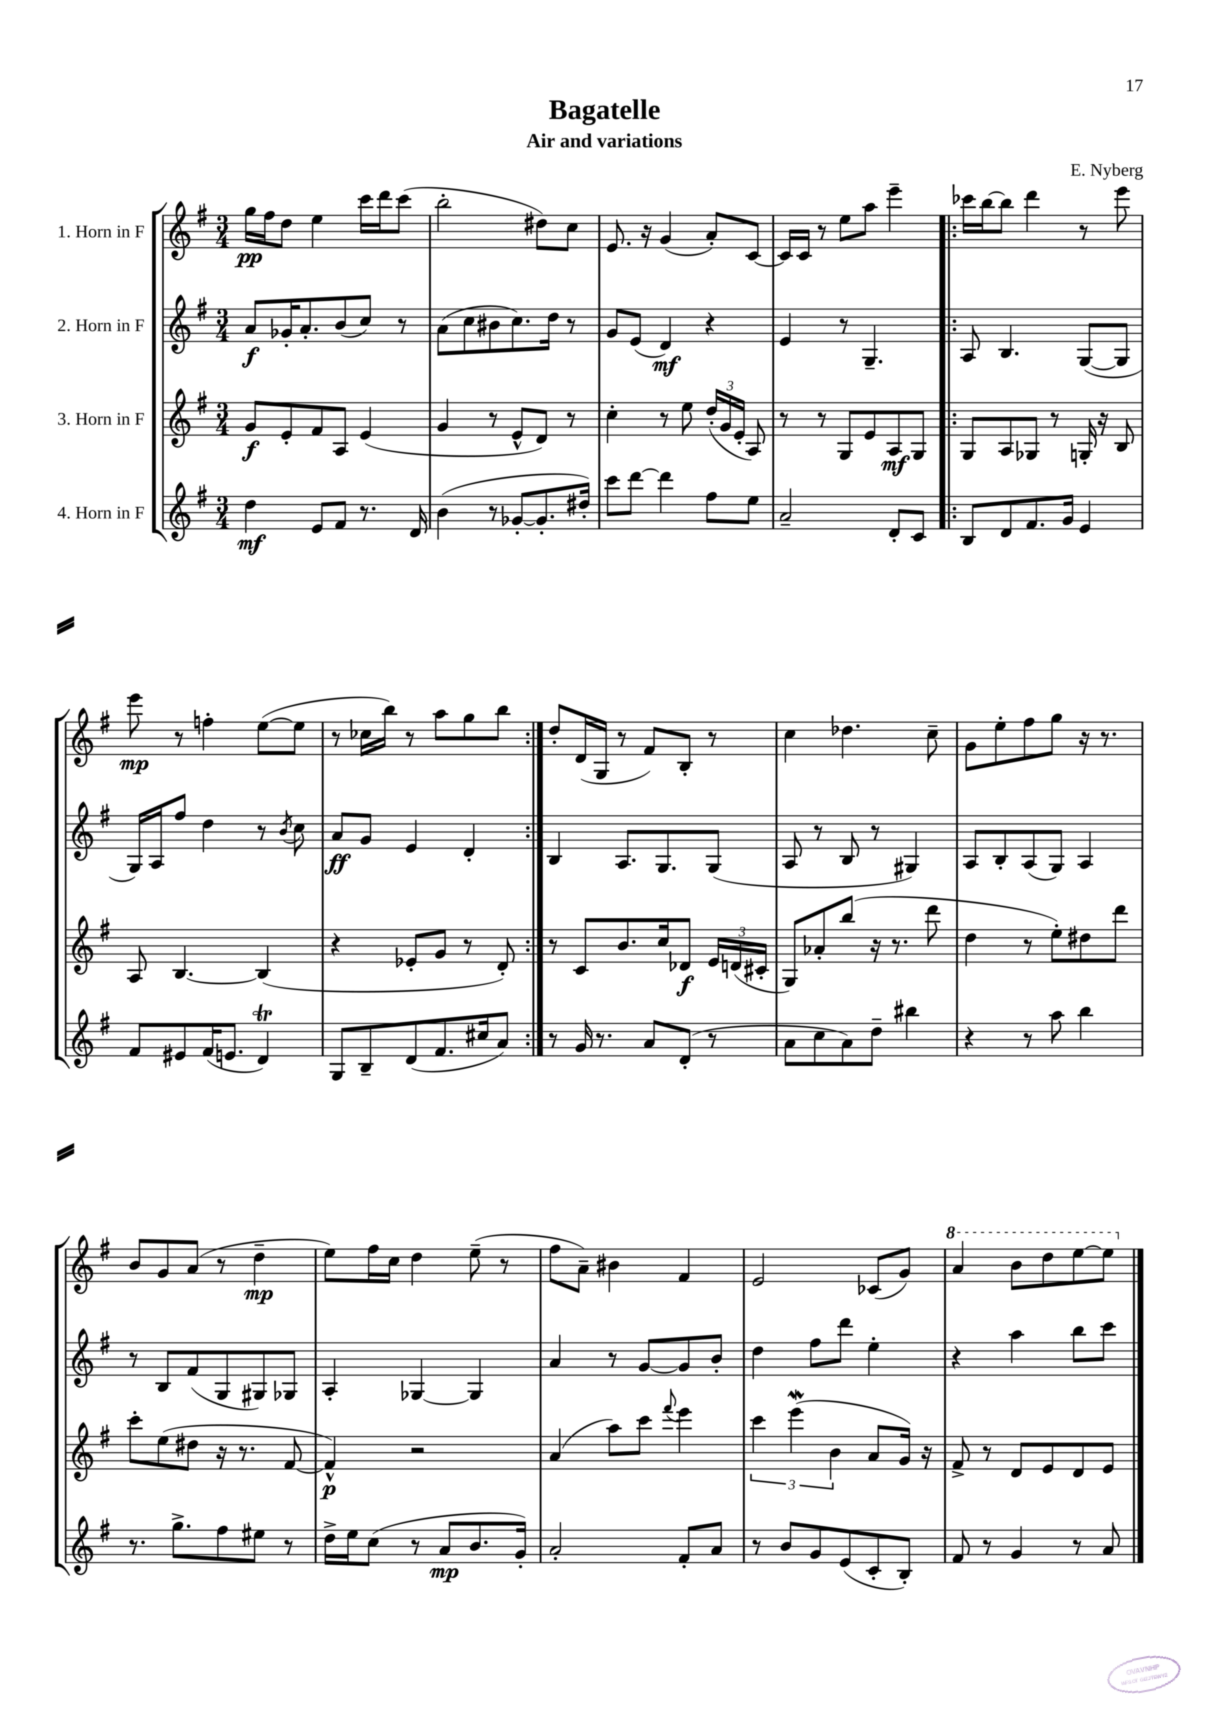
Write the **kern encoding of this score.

**kern	**kern	**kern	**kern
*staff4	*staff3	*staff2	*staff1
*clefG2	*clefG2	*clefG2	*clefG2
*k[f#]	*k[f#]	*k[f#]	*k[f#]
*M3/4	*M3/4	*M3/4	*M3/4
4dd	8g	8a	16gg
.	.	.	16ff#
.	8e'	16g-'	8dd
.	.	8.a'	.
8e	8f#	.	4ee
8f#	8A	(8b	.
8.r	(4e	8cc)	16ccc
.	.	.	16ddd
.	.	8r	(8ccc
16d	.	.	.
=	=	=	=
(4b	4g	(8a	2bb'
.	.	8cc	.
8r	8r	8b#	.
[8g-'	8e^^	8.cc)	.
8.g-']	8d)	.	8dd#)
.	.	16dd	.
.	8r	8r	8cc
16dd#')	.	.	.
=	=	=	=
8ccc	4cc'	8g	8.e
[8ddd	.	(8e	.
.	.	.	16r
4ddd]	8r	4d)	(4g
.	8ee	.	.
8ff#	(24dd'	4r	8a')
.	24g	.	.
.	24e'	.	.
8ee	8A)	.	[8c
=	=	=	=
2a~	8r	4e	16c]
.	.	.	16c
.	8r	.	8r
.	8G	8r	8ee
.	8e	4.G~	8aa
8d'	8A	.	4eee~
8c	8G	.	.
=!|:	=!|:	=!|:	=!|:
8B	8G	8A	16ccc-
.	.	.	[16bb
8d	8A	4.B	8bb]
8.f#	8G-	.	4ddd
.	8r	.	.
16g	.	.	.
4e	16G'	([8G	8r
.	16r	.	.
.	8B	8G]	8eee
=	=	=	=
8f#	8A	16G)	8eee
.	.	16A	.
8e#	[4.B	8ff#	8r
(16f#	.	4dd	4ff'
8.e	.	.	.
4d)	(4B]	8r	([8ee
.	.	8qb	.
.	.	8cc	8ee]
=	=	=	=
8G	4r	8a	8r
8B~	.	8g	16cc-
.	.	.	16bb)
(8d	8e-'	4e	8r
8.f#	8g	.	8aa
.	8r	4d'	8gg
16cc#	.	.	.
8a)	8d')	.	8bb
=:|!	=:|!	=:|!	=:|!
8r	8r	4B	8dd'
16g	8c	.	(16d
8.r	.	.	16G
.	8.b	8.A	8r
8a	.	.	8f#)
.	16cc	8.G	.
(8d'	8d-	.	8B'
8r	24e	(8G	8r
.	(24d	.	.
.	24c#'	.	.
=	=	=	=
8a	8G)	8A	4cc
8cc	8a-'	8r	.
8a)	(8bb	8B	4.dd-
8dd~	16r	8r	.
.	8.r	.	.
4bb#	.	4G#)	.
.	8ddd	.	8cc~
=	=	=	=
4r	4dd	8A	8g
.	.	8B'	8ee'
8r	8r	(8A	8ff#
8aa	8ee')	8G)	8gg
4bb	8dd#	4A	16r
.	.	.	8.r
.	8ddd	.	.
=	=	=	=
8.r	8ccc'	8r	8b
.	(8ee	8B	8g
8.gg^	.	.	.
.	8dd#	(8f#	(8a
8ff#	16r	8G	8r
.	8.r	.	.
8ee#	.	8G#)	4dd~
8r	[8f#	8G-	.
=	=	=	=
16dd^	4f#^^])	4A'	8ee)
16ee	.	.	.
(8cc	.	.	16ff#
.	.	.	16cc
8r	2r	[4G-	4dd
8a	.	.	.
8.b	.	4G-]	(8ee~
.	.	.	8r
16g')	.	.	.
=	=	=	=
2a'	(4a	4a	8ff#
.	.	.	8a~)
.	8aa)	8r	4b#
.	8ccc	[8g	.
.	8qqfff#	.	.
8f#'	4eee	8g]	4f#
8a	.	8b'	.
=	=	=	=
8r	6ccc	4dd	2e
8b	.	.	.
.	(6eee	.	.
8g	.	8ff#	.
.	6b	.	.
(8e	.	8ddd	.
8c'	8a	4ee'	(8c-
8B')	16g)	.	8g)
.	16r	.	.
=	=	=	=
8f#	8f#^	4r	4aa
8r	8r	.	.
4g	8d	4aa	8bb
.	8e	.	8ddd
8r	8d	8bb	[8eee
8a	8e	8ccc	8eee]
==	==	==	==
*-	*-	*-	*-
